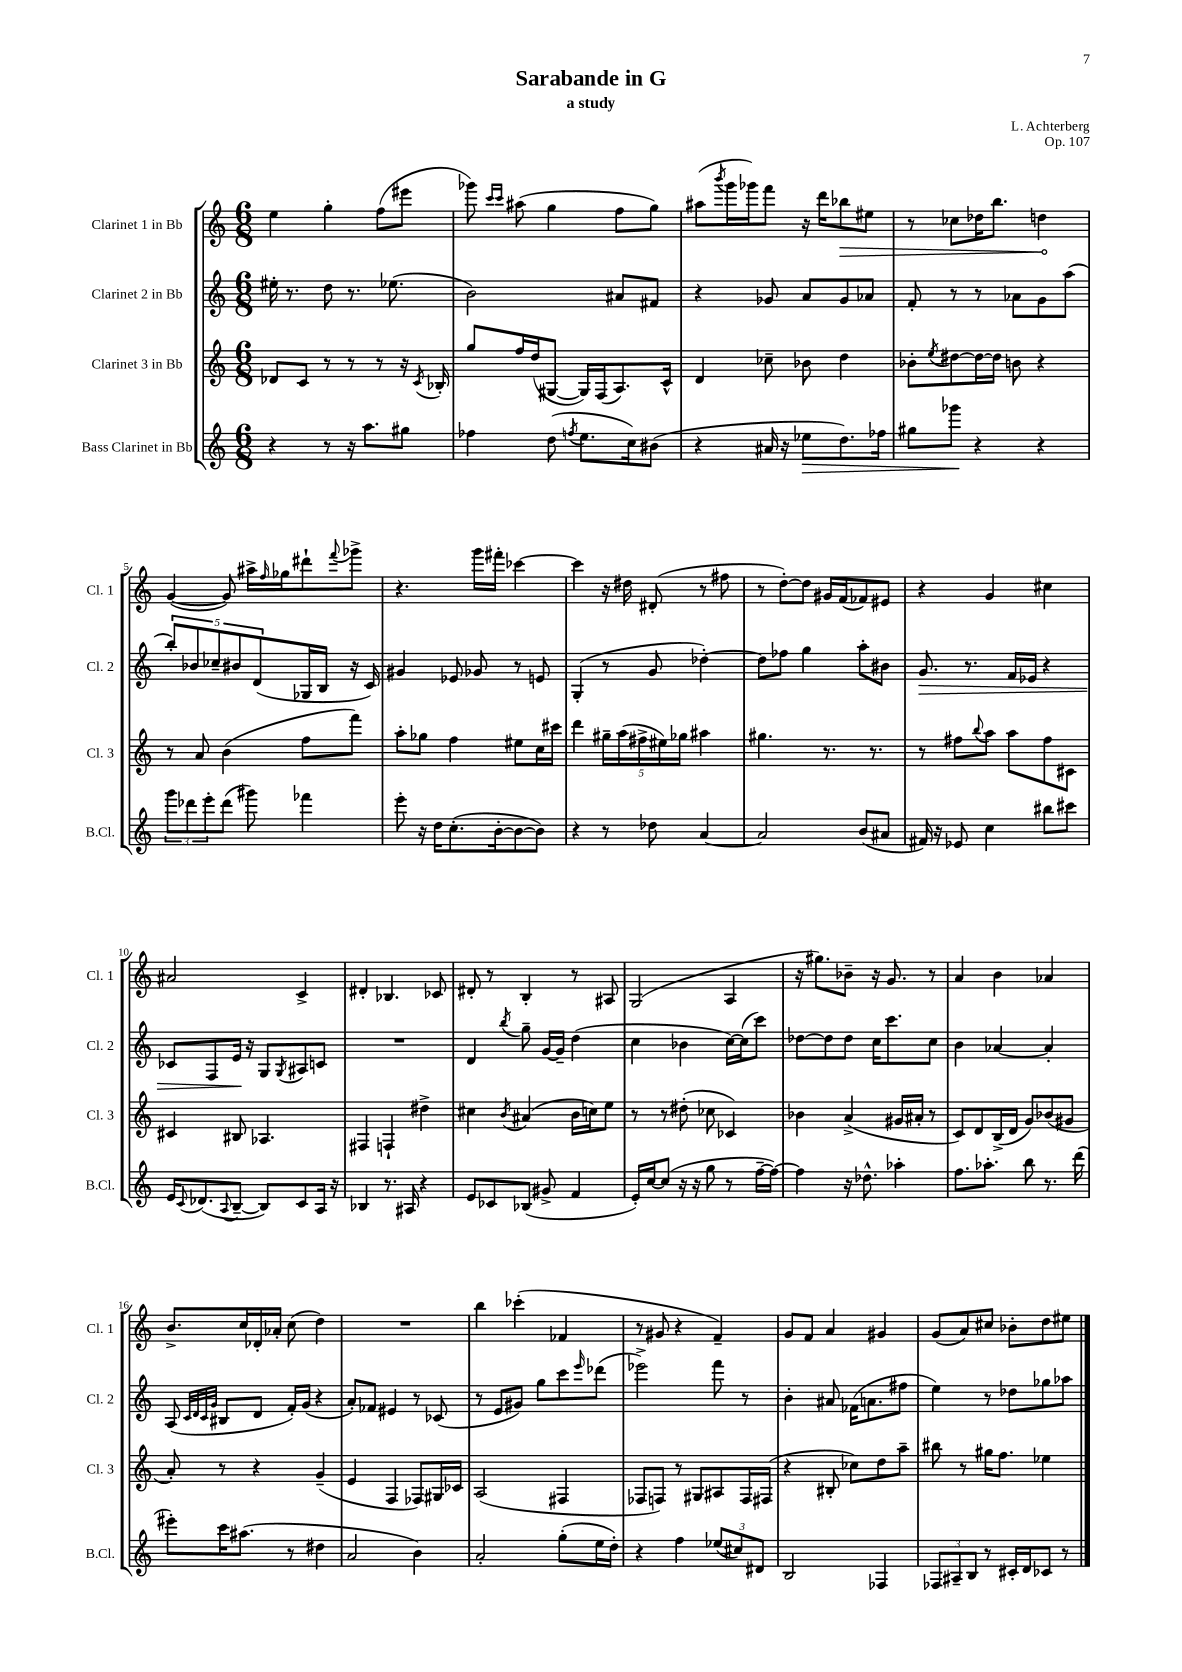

**kern	**kern	**kern	**kern
*staff4	*staff3	*staff2	*staff1
*clefG2	*clefG2	*clefG2	*clefG2
*k[]	*k[]	*k[]	*k[]
*M6/8	*M6/8	*M6/8	*M6/8
4r	8d-/L	16ee#'\	4ee\
.	.	8.r	.
.	8c/J	.	.
8r	8r	8dd\	4gg'\
16r	8r	8.r	.
8.aa\L	.	.	.
.	8r	.	(8ff\L
.	.	(8.ee-\	.
8gg#\J	16r	.	8eee#\J
.	8qc/	.	.
.	16B-'/	.	.
=	=	=	=
4ff-\	8gg/L	2b\)	8ggg-\)
.	.	.	16qqccc/LL
.	.	.	16qqccc/JJ
.	16ff/L	.	(8aa#\
.	(16dd/J	.	.
(8dd\	[8G#/J	.	4gg\
8qff/	.	.	.
8.ee\L	16G#/]LL)	.	.
.	(16F/J	.	.
.	8.A/)	8a#/L	8ff\L
16cc\k)	.	.	.
(8b#\J	.	8f#/J	8gg\J)
.	16c^^/Jk	.	.
=	=	=	=
4r	4d/	4r	(8aa#\L
.	.	.	8qbbb/
.	.	.	16ggg\L
.	.	.	16ggg-\J)
16a#/	8cc-~\	8g-/	8fff\J
16r	.	.	.
8ee-\L	8b-\	8a/L	16r
.	.	.	16ddd\LK
8.dd\)	4dd\	8g-/	8bb-\
.	.	8a-/J	8ee#\J
16ff-\Jk	.	.	.
=	=	=	=
8gg#\L	8b-'\L	8f'/	8r
.	8qee/	.	.
8ggg-\J	[8dd#\	8r	8cc-\L
4r	16dd#\_L	8r	16dd-\K
.	16dd#\]JJ	.	8.bb\J
.	8b\	8a-\L	.
4r	4r	8g\	4dd\
.	.	(8aa\J	.
=	=	=	=
12ggg\L	8r	10bb'/L)	([4g/
12ddd-\	.	.	.
.	.	10b-/	.
.	8a/	.	.
12eee'\	.	.	.
.	.	10cc-~/	.
(8ddd-\J	(4b\	.	8g/])
.	.	10b#/	.
8ggg#\)	.	.	16aa#^\LL
.	.	(10d/	.
.	.	.	16qqff/
.	.	.	16gg-\J
4fff-\	8ff\L	16G-/L	8ddd#`\
.	.	16B/JJ	.
.	.	.	8qqfff/
.	8fff\J)	16r	8ggg-^\J
.	.	16c/)	.
=	=	=	=
8eee'\	8aa'\L	4g#/	4.r
16r	8gg-\J	.	.
16dd\LK	.	.	.
(8.cc'\	4ff\	8e-/	.
.	.	8g-/	16ggg\LL
[16b'\k	.	.	16fff#'\JJ
8b\_	8ee#\L	8r	[4ccc-\
8b\]J)	16cc\L	8e/	.
.	16ccc#\JJ	.	.
=	=	=	=
4r	4ddd\	(4G'/	4ccc-\]
8r	20gg#~\LL	8r	16r
.	(20aa\	.	.
.	.	.	16dd#\
.	20ff#^\	.	.
8dd-\	.	8g/	(8d#'/
.	20ee#\)	.	.
.	20gg-\JJ	.	.
[4a/	4aa#\	[4dd-'\)	8r
.	.	.	8ff#\
=	=	=	=
2a/]	4.gg#\	8dd-\]L	8r
.	.	8ff-\J	[8dd'\L)
.	.	4gg\	8dd\]J
.	8.r	.	16g#/LL
.	.	.	(16f/J
(8b/L	.	8aa'\L	8f-/)
.	8.r	.	.
8a#/J	.	8b#\J	8e#/J
=	=	=	=
16f#/)	8r	8.g/	4r
16r	.	.	.
8e-/	8ff#\L	.	.
.	.	8.r	.
.	8qqbb/	.	.
4cc\	8aa\J	.	4g/
.	8aa\L	16f/LL	.
.	.	16e-/JJ	.
8bb#\L	8ff#\	4r	4cc#\
8ccc#\J	8c#\J	.	.
=	=	=	=
16e/LK	4c#/	8c-/L	2a#/
8qqc/	.	.	.
(8.d-/	.	.	.
.	.	8F/	.
8qqA/	.	.	.
[8B~/J	8B#/	16e/Jk	.
.	.	16r	.
8B/]L)	4.A-/	8G/L	.
.	.	8qG/	.
8c/	.	8A#/	4c^/
16A/Jk	.	8c/J	.
16r	.	.	.
=	=	=	=
4B-/	4F#/	2.r	4d#'/
8.r	4F`/	.	4.B-/
16A#/	.	.	.
4r	4dd#^\	.	.
.	.	.	8c-/
=	=	=	=
8e/L	4cc#\	4d/	8d#'/
8c-/	.	.	8r
.	8qb/	8qbb/	.
(8B-/J	(4a#/	8gg~\	4B'/
8g#^/	.	[16g/LL	.
.	.	16g~/]JJ	.
4f/	16b\LL	(4dd\	8r
.	16cc\J)	.	.
.	8ee\J	.	8A#/
=	=	=	=
16e'/LL)	8r	4cc\	(2G/
[16cc/J	.	.	.
(8cc/]J	8r	.	.
16r	(8dd#'\	4b-\	.
16r	.	.	.
8gg\	8cc-\	.	.
8r	4c-/)	[16cc\LL)	4A/
.	.	(16cc\]J	.
[16ff~\LL	.	8ccc\J)	.
16ff\_JJ)	.	.	.
=	=	=	=
4ff\]	4b-\	[8dd-\L	16r
.	.	.	8.gg#\L)
.	.	8dd-\]	.
16r	(4a^/	8dd-\J	8b-~\J
8.dd-^^\	.	.	.
.	.	16cc\LK	16r
.	.	8.ccc\	8.g/
4aa-'\	16g#/LL	.	.
.	16a#'/JJ	.	.
.	8r	8cc\J	8r
=	=	=	=
8.ff\L	8c/L)	4b\	4a/
.	8d/	.	.
8.aa-'\J	.	.	.
.	(16B^/L	[4a-/	4b\
.	16d/JJ	.	.
8bb\	8g/L)	.	.
8.r	(8b-/	4a-'/]	4a-/
.	8g#/J	.	.
(16ddd\	.	.	.
=	=	=	=
8eee#'\L)	8a'/)	(8A/	8.b^/L
.	.	32qqc/LLL	.
.	.	32qqd/	.
.	.	32qqc/	.
.	.	32qqg/JJJ	.
16ccc\K	8r	8B#/L	.
(8.aa#\J	.	.	16cc/L
.	4r	8d/J	16d-'/
.	.	.	16a-'/JJ
8r	.	16f'/LL)	(8cc\
.	.	(16g/JJ	.
4dd#\	(4g~/	4r	4dd\)
=	=	=	=
2a/	4e/	8a'/L)	2.r
.	.	8f-/J	.
.	4F/	4e#/	.
4b\)	8F-/L)	8r	.
.	16G#/L	(8c-/	.
.	16c-/JJ	.	.
=	=	=	=
2a'/	(2A/	8r	4bb\
.	.	8e/L	.
.	.	8g#/J)	(4ccc-'\
.	.	8gg\L	.
(8gg'\L	4F#/	8ccc\	4f-/
.	.	16qqeee/	.
16ee\L	.	(8ddd-\J	.
16dd'\JJ)	.	.	.
=	=	=	=
4r	8F-/L	2eee-^\)	8r
.	8F/J)	.	8g#/
4ff\	8r	.	4r
.	8G#/L	.	.
(12ee-/L	8A#/	8fff\	4f~/)
12cc#/)	.	.	.
.	16F/L	8r	.
12d#/J	.	.	.
.	(16F#/JJ	.	.
=	=	=	=
2B/	4r	4b'\	8g/L
.	.	.	8f/J
.	8B#'/	8a#/	4a/
.	8cc-\L)	(16f-\LK	.
.	.	8.a\	.
4F-/	8dd\	.	4g#/
.	8aa~\J	8ff#\J	.
=	=	=	=
12F-/L	8bb#\	4ee\)	(8g/L
12A#~/	.	.	.
.	8r	.	8a/)
12B/J	.	.	.
8r	16gg#\LK	8r	8cc#/J
.	8.ff\J	.	.
16c#'/LL	.	8dd-\L	8b-'\L
16d/J	.	.	.
8c-/J	4ee-\	8gg-\	8dd\
8r	.	8aa-\J	8ee#\J
==	==	==	==
*-	*-	*-	*-
